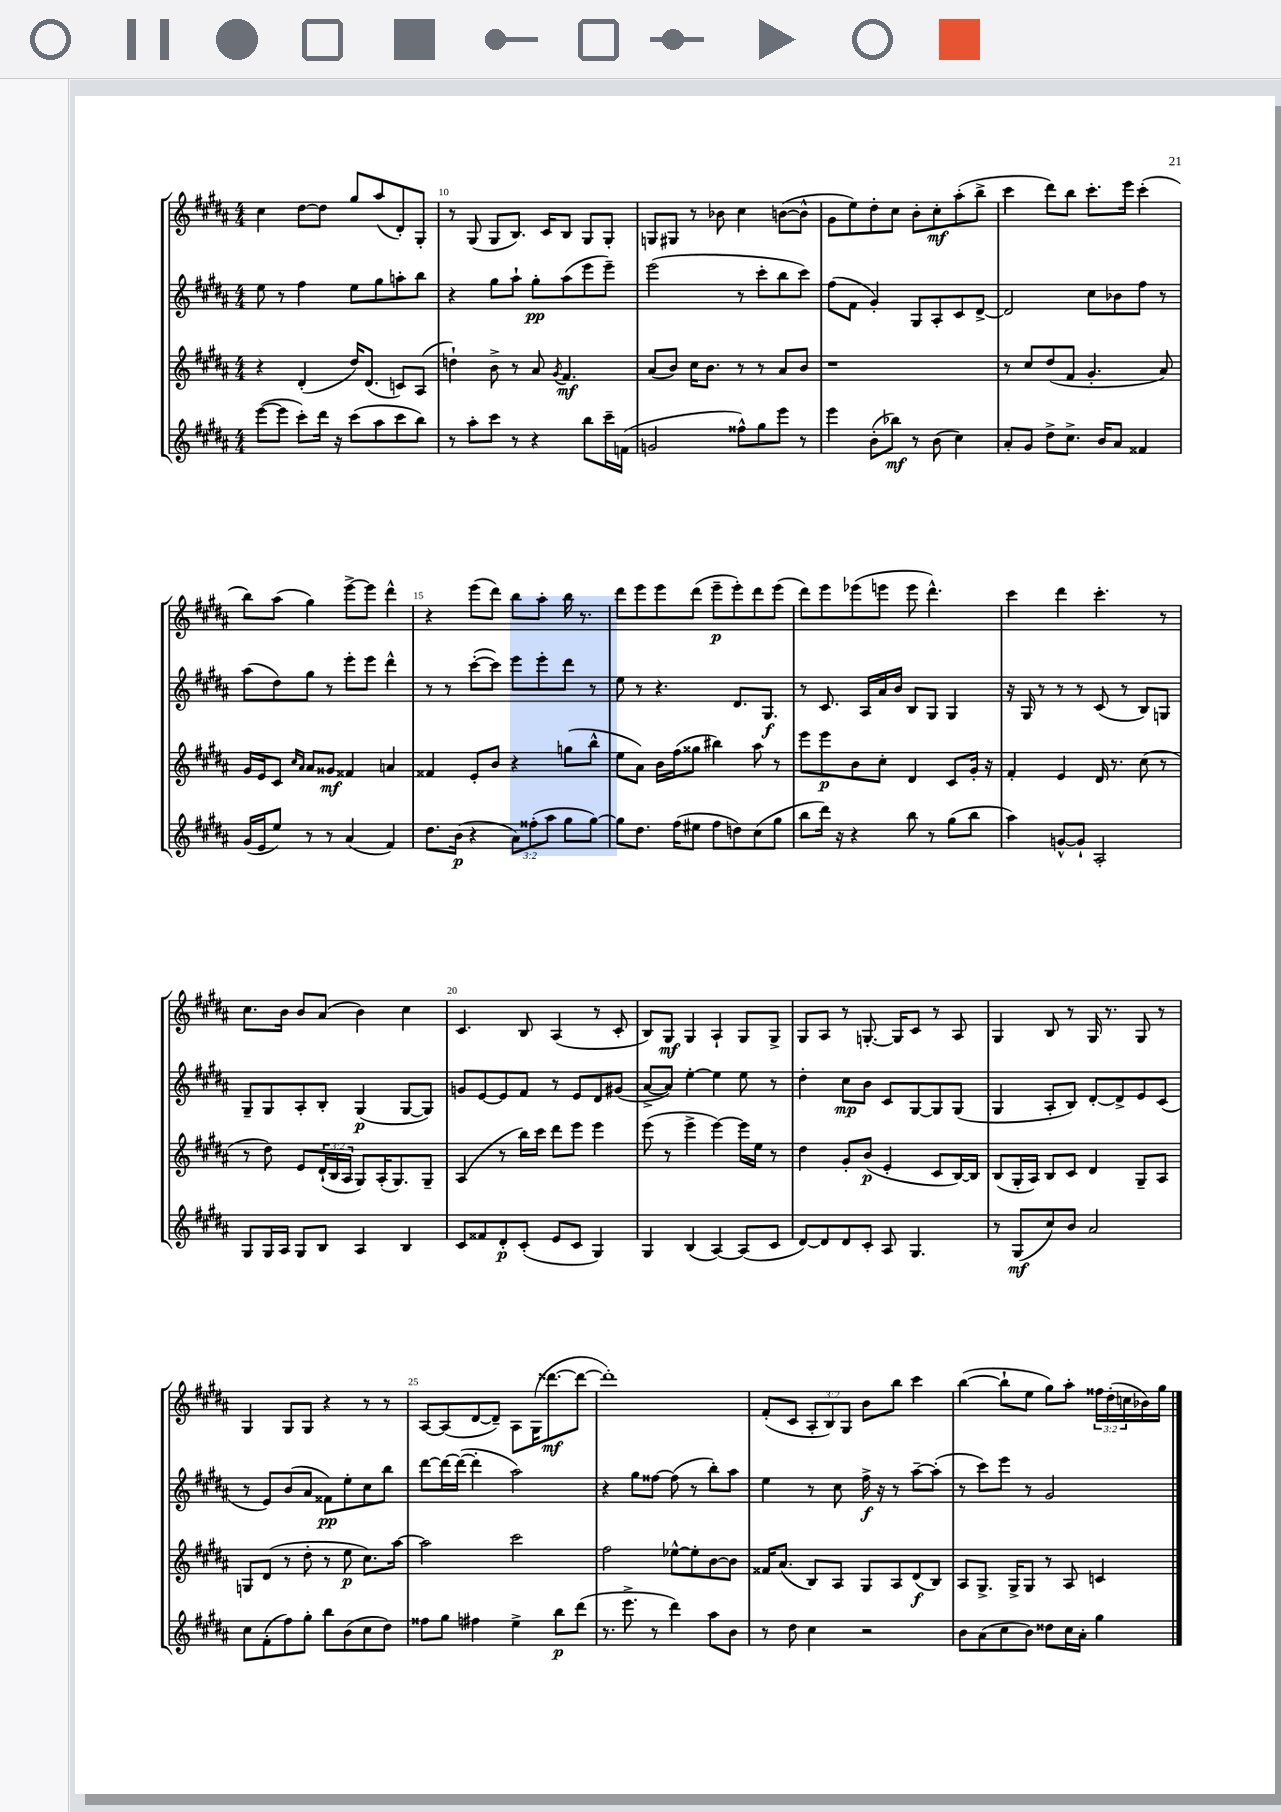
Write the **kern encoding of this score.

**kern	**dynam	**kern	**dynam	**kern	**dynam	**kern	**dynam
*part4	*part4	*part3	*part3	*part2	*part2	*part1	*part1
*staff4	*staff4	*staff3	*staff3	*staff2	*staff2	*staff1	*staff1
*clefG2	*	*clefG2	*	*clefG2	*	*clefG2	*
*k[f#c#g#d#a#]	*	*k[f#c#g#d#a#]	*	*k[f#c#g#d#a#]	*	*k[f#c#g#d#a#]	*
*M4/4	*	*M4/4	*	*M4/4	*	*M4/4	*
=9	=9	=9	=9	=9	=9	=9	=9
([8eee\L	.	4r	.	8ee\	.	4cc#\	.
8eee\J]	.	.	.	8r	.	.	.
8ccc#'\L)	.	(4d#'/	.	4ff#\	.	[8dd#\L	.
16ddd#\Jk	.	.	.	.	.	8dd#\J]	.
16r	.	.	.	.	.	.	.
(8ccc#\L	.	16dd#/KL)	.	8ee\L	.	8gg#/L	.
.	.	(8.d#/J	.	.	.	.	.
8aa#\	.	.	.	8gg#\	.	(8aa#/	.
8ccc#\	.	8cn/L)	.	8aan'\	.	8d#'/)	.
8bb\J)	.	(8A#/J	.	8bb\J	.	8G#'/J	.
=10	=10	=10	=10	=10	=10	=10	=10
8r	.	4ddn`\)	.	4r	.	8r	.
8aa#'\L	.	.	.	.	.	(8G#/	.
8ccc#\J	.	8b^\	.	8gg#\L	.	8G#/L	.
8r	.	8r	.	8aa#`\J	.	8.B/J)	.
4r	.	8a#/	.	8gg#'\L	pp	.	.
.	.	.	.	.	.	16c#/KL	.
.	.	8qg#/	.	.	.	.	.
.	.	4.f#/	mf	(8aa#\	.	8B/J	.
8bb\L	.	.	.	8eee\	.	8G#/L	.
16ccc#~\L	.	.	.	8eee~\J)	.	8G#'/J	.
(16fn\JJ	.	.	.	.	.	.	.
=11	=11	=11	=11	=11	=11	=11	=11
2gn/	.	(8a#/L	.	(2eee\	.	8Gn/L	.
.	.	8b/J)	.	.	.	8G#X/J	.
.	.	16cc#\KL	.	.	.	8r	.
.	.	8.b\J	.	.	.	.	.
.	.	.	.	.	.	8b-X\	.
8ff##X^^\L)	.	8r	.	8r	.	4cc#\	.
8gg#\	.	8r	.	8ccc#'\L	.	.	.
8eee\J	.	8a#/L	.	8bb\	.	([8bn\L	.
8r	.	8b/J	.	8ccc#\J)	.	8b^^\J]	.
=12	=12	=12	=12	=12	=12	=12	=12
4eee\	.	1r	.	(8ff#\L	.	8g#\L	.
.	.	.	.	8f#\J	.	8ee\)	.
(8b'\L	.	.	.	4g#'/)	.	8dd#'\	.
8bb-X\J)	mf	.	.	.	.	8cc#\J	.
8r	.	.	.	8G#/L	.	8b'\L	.
(8b\	.	.	.	8A#'/	.	8cc#'\	mf
4cc#\)	.	.	.	8c#/	.	(8aa#'\	.
.	.	.	.	[8d#^/J	.	8bb^\J	.
=13	=13	=13	=13	=13	=13	=13	=13
8a#'/L	.	8r	.	2d#/]	.	4ccc#\	.
8g#/J	.	8cc#/L	.	.	.	.	.
8dd#^\L	.	(8dd#/	.	.	.	8ddd#\L)	.
8.cc#^\J	.	8f#/J	.	.	.	8bb\J	.
.	.	4.g#'/	.	8cc#\L	.	8.ccc#'\L	.
16b/KL	.	.	.	.	.	.	.
8a#/J	.	.	.	8b-X\	.	.	.
.	.	.	.	.	.	16eee\Jk	.
4f##X/	.	.	.	8ff#\J	.	(4ccc#'\	.
.	.	8a#/)	.	8r	.	.	.
!!LO:LB:g=z
=14	=14	=14	=14	=14	=14	=14	=14
(16g#/LL	.	16g#/LL	.	(8aa#\L	.	8bb\L)	.
16e/J	.	16e/J	.	.	.	.	.
8ee/J)	.	8c#/J	.	8dd#\)	.	(8aa#\J	.
.	.	16qqcc#/LL	.	.	.	.	.
.	.	16qqa#/JJ	.	.	.	.	.
8r	.	8a#/L	.	8gg#\J	.	4gg#\)	.
8r	.	8g##X/J	mf	8r	.	.	.
(4a#/	.	4f##X/	.	8eee'\L	.	[8eee^\L	.
.	.	.	.	8eee\J	.	8eee\J]	.
4f#/)	.	4an/	.	4ddd#^^\	.	4ddd#^^\	.
=15	=15	=15	=15	=15	=15	=15	=15
8.dd#\L	.	4f##X/	.	8r	.	4r	.
.	.	.	.	8r	.	.	.
(16b\Jk	p	.	.	.	.	.	.
4r	.	8e'/L	.	([8ccc#'\L	.	(8eee\L	.
.	.	8b/J	.	8ccc#\J])	.	8ddd#\J)	.
12a#\L)	.	4r	.	8eee\L	.	8bb\L	.
(12ff##X'\	.	.	.	.	.	.	.
.	.	.	.	8eee'\	.	8aa#'\J	.
12aa#\J	.	.	.	.	.	.	.
8gg#\L	.	(8ggn\L	.	8ddd#\J	.	16bb\	.
.	.	.	.	.	.	8.r	.
[8gg#\J)	.	8bb^^\J	.	8r	.	.	.
=16	=16	=16	=16	=16	=16	=16	=16
8gg#\L]	.	8ee\L	.	8ee\	.	8ddd#\L	.
8.dd#\J	.	8a#\J)	.	8r	.	8eee\	.
.	.	16b\LL	.	4.r	.	8eee\	.
(16ff#\KL	.	(16ff#\J	.	.	.	.	.
8ee#X\J	.	8gg##X\J	.	.	.	(8ddd#\J	.
8ff#\L	.	4bb#X\)	.	.	.	8eee~\L	p
8ddn\)	.	.	.	8.d#/L	.	8eee'\)	.
(8cc#\	.	8aa#\	.	.	.	8ddd#\	.
.	.	.	.	8.G#/J	f	.	.
8gg#\J	.	8r	.	.	.	(8eee\J	.
=17	=17	=17	=17	=17	=17	=17	=17
8bb\L	.	8eee\L	.	8r	.	8ddd#\L)	.
16ddd#\Jk)	.	8eee\	p	8.c#/	.	8eee\	.
16r	.	.	.	.	.	.	.
4r	.	8b\	.	.	.	(8eee-X\	.
.	.	.	.	16A#/LL	.	.	.
.	.	8cc#'\J	.	16a#/	.	8eeen\J	.
.	.	.	.	16b/JJ	.	.	.
8bb\	.	4d#/	.	8B/L	.	8eee\	.
8r	.	.	.	8G#/J	.	4.ddd#^^\)	.
(8gg#\L	.	8c#/L	.	4G#/	.	.	.
8bb\J	.	16g#'/Jk	.	.	.	.	.
.	.	16r	.	.	.	.	.
=18	=18	=18	=18	=18	=18	=18	=18
4aa#\)	.	4f#'/	.	16r	.	4ccc#\	.
.	.	.	.	16G#/	.	.	.
.	.	.	.	8r	.	.	.
[8gn^^/L	.	4e/	.	8r	.	4ddd#\	.
8g`/J]	.	.	.	8r	.	.	.
2A#'/	.	16d#/	.	(8c#/	.	4.ccc#'\	.
.	.	8.r	.	.	.	.	.
.	.	.	.	8r	.	.	.
.	.	(8cc#\	.	8B/L)	.	.	.
.	.	8r	.	8Gn/J	.	8r	.
!!LO:LB:g=z
=19	=19	=19	=19	=19	=19	=19	=19
8G#/L	.	8r	.	8G#~/L	.	8.cc#\L	.
16G#/L	.	8dd#\)	.	8G#/	.	.	.
16A#/JJ	.	.	.	.	.	16b\Jk	.
8G#/L	.	8e/L	.	8A#'/	.	8b/L	.
8B/J	.	(24d#`/L	.	8B'/J	.	(8a#/J	.
.	.	24B/	.	.	.	.	.
.	.	24A#/JJ	.	.	.	.	.
4A#/	.	8G#/L)	.	(4G#/	p	4b\)	.
.	.	(16A#'/K	.	.	.	.	.
.	.	8.G#/)	.	.	.	.	.
4B/	.	.	.	[8G#/L	.	4cc#\	.
.	.	8G#~/J	.	8G#/J])	.	.	.
=20	=20	=20	=20	=20	=20	=20	=20
8c#/L	.	(4A#/	.	8gn/L	.	4.c#/	.
8f##X/	.	.	.	[8e/	.	.	.
8d#'/	p	8r	.	8e/]	.	.	.
(8c#'/J	.	16bb\LL)	.	8f#/J	.	8B/	.
.	.	16ccc#\JJ	.	.	.	.	.
8e/L	.	8ddd#\L	.	8r	.	(4A#/	.
8c#/J	.	8eee\J	.	8e/L	.	.	.
4G#/)	.	4eee\	.	8d#/	.	8r	.
.	.	.	.	(8g#X/J	.	8c#'/	.
=21	=21	=21	=21	=21	=21	=21	=21
4G#/	.	(8eee\	.	[8a#^/L	.	8B/L)	.
.	.	8r	.	8a#/J])	.	8G#/J	mf
(4B/	.	4eee^\	.	[4ee'\	.	4G#/	.
[4A#/)	.	[4eee\)	.	4ee\]	.	4A#`/	.
(8A#/L]	.	16eee\LL]	.	8ee\	.	8G#/L	.
.	.	16ee\JJ	.	.	.	.	.
8c#/J	.	8r	.	8r	.	8G#^/J	.
=22	=22	=22	=22	=22	=22	=22	=22
[8d#/L)	.	4dd#\	.	4dd#'\	.	8G#/L	.
8d#/]	.	.	.	.	.	8A#/J	.
8d#/	.	8g#'/L	.	8cc#\L	mp	8r	.
8c#'/J	.	(8b/J	p	8b\J	.	[8.Gn'/	.
8A#/	.	4e'/	.	8c#/L	.	.	.
.	.	.	.	.	.	16G/KL]	.
4.G#/	.	.	.	[8G#/	.	8c#/J	.
.	.	8c#/L	.	8G#/]	.	8r	.
.	.	[16B/L)	.	(8G#/J	.	8A#/	.
.	.	16B/JJ]	.	.	.	.	.
=23	=23	=23	=23	=23	=23	=23	=23
8r	.	(8B/L	.	4G#/	.	4G#/	.
(8G#/L	mf	16G#'/L	.	.	.	.	.
.	.	16A#/JJ)	.	.	.	.	.
8cc#/)	.	8B/L	.	8A#'/L	.	8B/	.
8b/J	.	8c#/J	.	8B/J)	.	8r	.
2a#/	.	4d#/	.	[8d#'/L	.	16G#/	.
.	.	.	.	.	.	8.r	.
.	.	.	.	8d#^/]	.	.	.
.	.	8G#~/L	.	8e/	.	8G#/	.
.	.	8A#/J	.	(8c#/J	.	8r	.
!!LO:LB:g=z
=24	=24	=24	=24	=24	=24	=24	=24
8cc#\L	.	8Gn/L	.	8r	.	4G#/	.
(8f#'\	.	(8d#/J	.	8e/L)	.	.	.
8ff#\)	.	8r	.	(8b/	.	8G#/L	.
8gg#'\J	.	8dd#'\	.	8a#/J	.	8G#/J	.
8bb\L	.	8r	.	8f##X\L)	pp	4r	.
(8b\	.	8ee\	p	8ee'\	.	.	.
8cc#\	.	8.cc#\L)	.	8cc#\	.	8r	.
8dd#\J)	.	.	.	8bb\J	.	8r	.
.	.	[16aa#\Jk	.	.	.	.	.
=25	=25	=25	=25	=25	=25	=25	=25
8ff##X\L	.	2aa#\]	.	[8ddd#\L	.	[8A#/L	.
8gg#\J	.	.	.	16ddd#\L_	.	(8A#/]	.
.	.	.	.	(16ddd#\JJ_	.	.	.
4ff#X\	.	.	.	4ddd#'\]	.	[8d#/	.
.	.	.	.	.	.	8d#~/J])	.
4ee^\	.	2ccc#\	.	2aa#\)	.	8A#\L	.
.	.	.	.	.	.	(16G#\K	.
.	.	.	.	.	.	[8.ddd##X\	mf
8bb\L	p	.	.	.	.	.	.
(8ddd#\J	.	.	.	.	.	8ddd##\J_	.
=26	=26	=26	=26	=26	=26	=26	=26
8.r	.	2ff#\	.	4r	.	1ddd##'])	.
8.eee^\	.	.	.	.	.	.	.
.	.	.	.	8gg#\L	.	.	.
8r	.	.	.	[8ff##X\J	.	.	.
4ddd#\)	.	[8ee-X^^\L	.	(8ff##\]	.	.	.
.	.	8ee-'\]	.	8r	.	.	.
8aa#\L	.	[8b\	.	8bb'\L)	.	.	.
8b\J	.	8b\J]	.	8aa#\J	.	.	.
=27	=27	=27	=27	=27	=27	=27	=27
8r	.	16f##X/KL	.	4ee\	.	(8f#'/L	.
.	.	(8.a#/J	.	.	.	.	.
8dd#\	.	.	.	.	.	8c#/J	.
4cc#\	.	8B/L)	.	8r	.	12A#'/L	.
.	.	.	.	.	.	12B/)	.
.	.	8A#/J	.	8cc#\	.	.	.
.	.	.	.	.	.	12G#/J	.
2r	.	8G#/L	.	16ff#^\	f	8b\L	.
.	.	.	.	16r	.	.	.
.	.	8A#/	.	8r	.	8bb\J	.
.	.	(8d#/	f	[8aa#~\L	.	4ccc#\	.
.	.	8B/J)	.	(8aa#'\J]	.	.	.
=28	=28	=28	=28	=28	=28	=28	=28
8b\L	.	8A#/L	.	8r	.	([4bb\	.
(8a#\	.	8.G#^/J	.	8ccc#\L)	.	.	.
8cc#\	.	.	.	8eee\J	.	8bb`\L]	.
.	.	16G#^/KL	.	.	.	.	.
8b\J)	.	8G#/J	.	8r	.	8ee\J	.
8dd##X\L	.	8r	.	2g#/	.	8gg#\L)	.
16cc#\L	.	8A#/	.	.	.	8aa#'\J	.
16a#'\JJ	.	.	.	.	.	.	.
4gg#\	.	4cn/	.	.	.	24ff##X\LL	.
.	.	.	.	.	.	(24dd#'\	.
.	.	.	.	.	.	24ccn\	.
.	.	.	.	.	.	16b-X\)	.
.	.	.	.	.	.	16gg#\JJ	.
==	==	==	==	==	==	==	==
*-	*-	*-	*-	*-	*-	*-	*-
